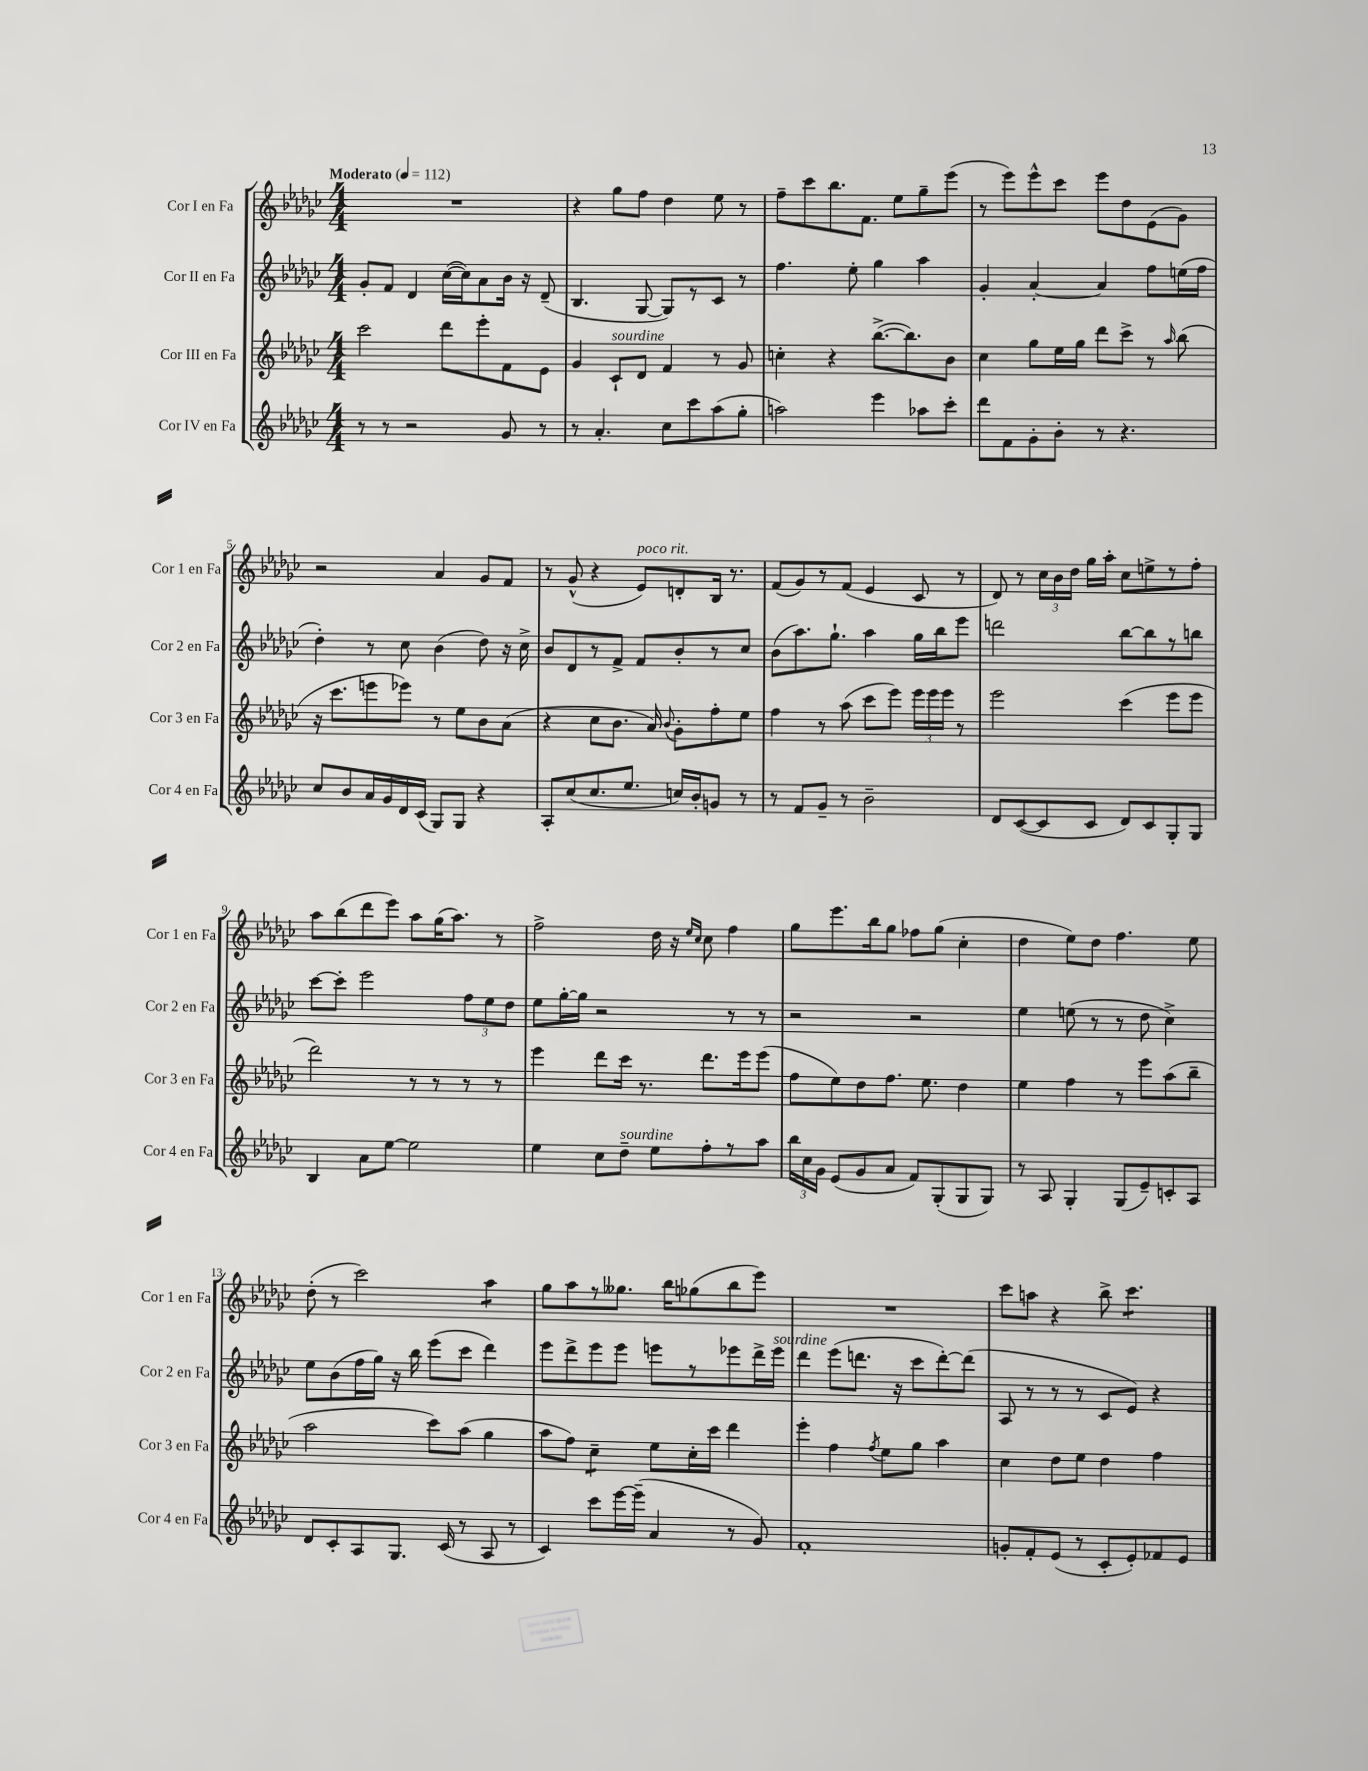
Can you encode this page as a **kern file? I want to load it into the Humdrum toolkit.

**kern	**kern	**kern	**kern
*staff4	*staff3	*staff2	*staff1
*clefG2	*clefG2	*clefG2	*clefG2
*k[b-e-a-d-g-c-]	*k[b-e-a-d-g-c-]	*k[b-e-a-d-g-c-]	*k[b-e-a-d-g-c-]
*M4/4	*M4/4	*M4/4	*M4/4
*MM112	*MM112	*MM112	*MM112
8r	2ccc-	8g-'	1r
8r	.	8f	.
2r	.	4d-	.
.	8ddd-	([16cc-	.
.	.	16cc-])	.
.	8eee-'	8a-	.
8g-	8f	16b-	.
.	.	16r	.
8r	8e-	(8d-~	.
=	=	=	=
8r	4g-	4.B-	4r
4.a-'	.	.	.
.	8c-`	.	8gg-
.	8d-	[8G-	8ff
8cc-	4f	8G-])	4dd-
8ccc-	.	8r	.
(8aa-	8r	8c-	8ee-
8gg-'	8g-	8r	8r
=	=	=	=
2aa)	4cc'	4.ff	8ff~
.	.	.	8ccc-
.	4r	.	8.bb-
.	.	8ee-'	.
.	.	.	8.f
4eee-	([8.bb-^	4gg-	.
.	.	.	8ee-
.	8.bb-])	.	.
8aa-	.	4aa-	8gg-~
8ccc-'	8b-	.	(8eee-
=	=	=	=
8ddd-	4cc-	4g-'	8r
8f	.	.	8eee-)
8g-'	8gg-	[4a-'	8eee-^^
8b-'	16ee-	.	8ccc-
.	16gg-	.	.
8r	8ddd-	4a-]	8eee-
4.r	8ccc-^	.	8dd-
.	8r	8ff	(8e-
.	16qqaa-	.	.
.	(8bb-	(16ee	8g-)
.	.	16ff	.
=	=	=	=
8cc-	16r	4dd-')	2r
.	8.ccc-	.	.
8b-	.	.	.
16a-	8eee	8r	.
16g-	.	.	.
16d-	8eee-)	8cc-	.
(16c-	.	.	.
8G-)	8r	(4b-	4a-
8G-	8ee-	.	.
4r	8b-	8dd-)	8g-
.	(8a-	16r	8f
.	.	16cc-^	.
=	=	=	=
8A-'	4r	8b-	8r
(8cc-	.	8d-	(8g-^^
8.cc-	8cc-	8r	4r
.	8.b-	8f^	.
8.ee-	.	.	.
.	.	8f	8e-)
.	16a-)	.	.
.	8qqb-	.	.
16cc)	8g-'	8b-'	8d'
16b-'	.	.	.
8g	8ff'	8r	16B-
.	.	.	8.r
8r	8ee-	8cc-	.
=	=	=	=
8r	4ff	(8b-	(8f
8f	.	8.aa-)	8g-)
8g-~	8r	.	8r
.	.	8.gg-`	.
8r	(8aa-	.	(8f
2b-~	8ccc-	4aa-	4e-
.	8eee-)	.	.
.	24eee-	16gg-	8c-
.	24eee-	.	.
.	.	16bb-	.
.	24eee-	.	.
.	8r	8eee-	8r
=	=	=	=
8d-	2eee-	2ddd	8d-)
([8c-	.	.	8r
8c-]	.	.	24cc-
.	.	.	24b-
.	.	.	24dd-
8c-	.	.	16gg-
.	.	.	16aa-'
8d-)	(4ccc-	[8bb-	8cc-
8c-	.	8bb-]	8ee^
8G-'	8eee-	8r	8r
8G-	8eee-	8bb	8ff'
=	=	=	=
4B-	2ddd-)	[8ccc-	8aa-
.	.	8ccc-']	(8bb-
8a-	.	2eee-	8ddd-
[8ee-	.	.	8eee-)
2ee-]	8r	.	8aa-
.	8r	.	(16gg-
.	.	.	8.aa-)
.	8r	12ff	.
.	.	12ee-	.
.	8r	.	8r
.	.	12dd-	.
=	=	=	=
4ee-	4eee-	8ee-	2ff^
.	.	[16gg-'	.
.	.	16gg-]	.
8cc-	8ddd-	2r	.
8dd-~	16ccc-	.	.
.	8.r	.	.
8ee-	.	.	16dd-
.	.	.	16r
.	.	.	16qqee-
.	.	.	16qqcc-
8ff'	8.ddd-	.	8cc-
8r	.	8r	4ff
.	16eee-	.	.
8aa-	(8eee-	8r	.
=	=	=	=
24bb-	8ff	2r	8gg-
24cc-	.	.	.
24g-	.	.	.
(8e-	8ee-)	.	8.eee-
8g-	8dd-	.	.
.	.	.	16bb-
8a-	8.ff	.	8gg-
8f)	.	2r	8ff-
.	8.ee-	.	.
(8G-'	.	.	(8gg-
8G-	4dd-	.	4cc-'
8G-)	.	.	.
=	=	=	=
8r	4ee-	4ee-	4dd-
8A-	.	.	.
4G-'	4ff	(8ee	8ee-)
.	.	8r	8dd-
(8G-	8r	8r	4.ff
8e-~)	8eee-	8dd-	.
8c'	(8aa-	4cc-^)	.
8A-	8bb-~	.	8ee-
=	=	=	=
8d-	2aa-	8ee-	(8dd-'
8c-'	.	(8b-	8r
8A-	.	16ff	2ccc-)
.	.	16gg-)	.
8.G-	.	16r	.
.	.	16bb-	.
.	8ccc-)	(8eee-	.
(16c-	.	.	.
8r	(8aa-	8ccc-	.
8A-	4gg-	4ddd-)	4aa-
8r	.	.	.
=	=	=	=
4c-)	8aa-	8eee-	8gg-
.	8ff)	8ddd-^	8aa-
8ccc-	4cc-~	8eee-	8r
[16eee-	.	8eee-	8.gg--
(16eee-~]	.	.	.
4a-	8ee-	8eee	.
.	.	.	16bb-
.	16cc-'	8r	(8gg-
.	16ccc-	.	.
8r	4ddd-	8eee-	8bb-
8g-)	.	16ddd-^	8eee-)
.	.	16eee-	.
=	=	=	=
1f'	4eee-'	4ddd-	1r
.	4ff	(8eee-	.
.	.	8.ddd	.
.	8qff	.	.
.	8ee-	.	.
.	.	16r	.
.	8gg-	8ccc-	.
.	4aa-	[8ddd')	.
.	.	(8ddd]	.
=	=	=	=
8g'	4cc-	8A-	8ccc-
8f'	.	8r	8aa
(8e-	8dd-	8r	4r
8r	8ee-	8r	.
8c-'	4dd-	8c-	8bb-^
8e-')	.	8e-)	4.ccc-
8f-	4ff	4r	.
8e-	.	.	.
==	==	==	==
*-	*-	*-	*-
